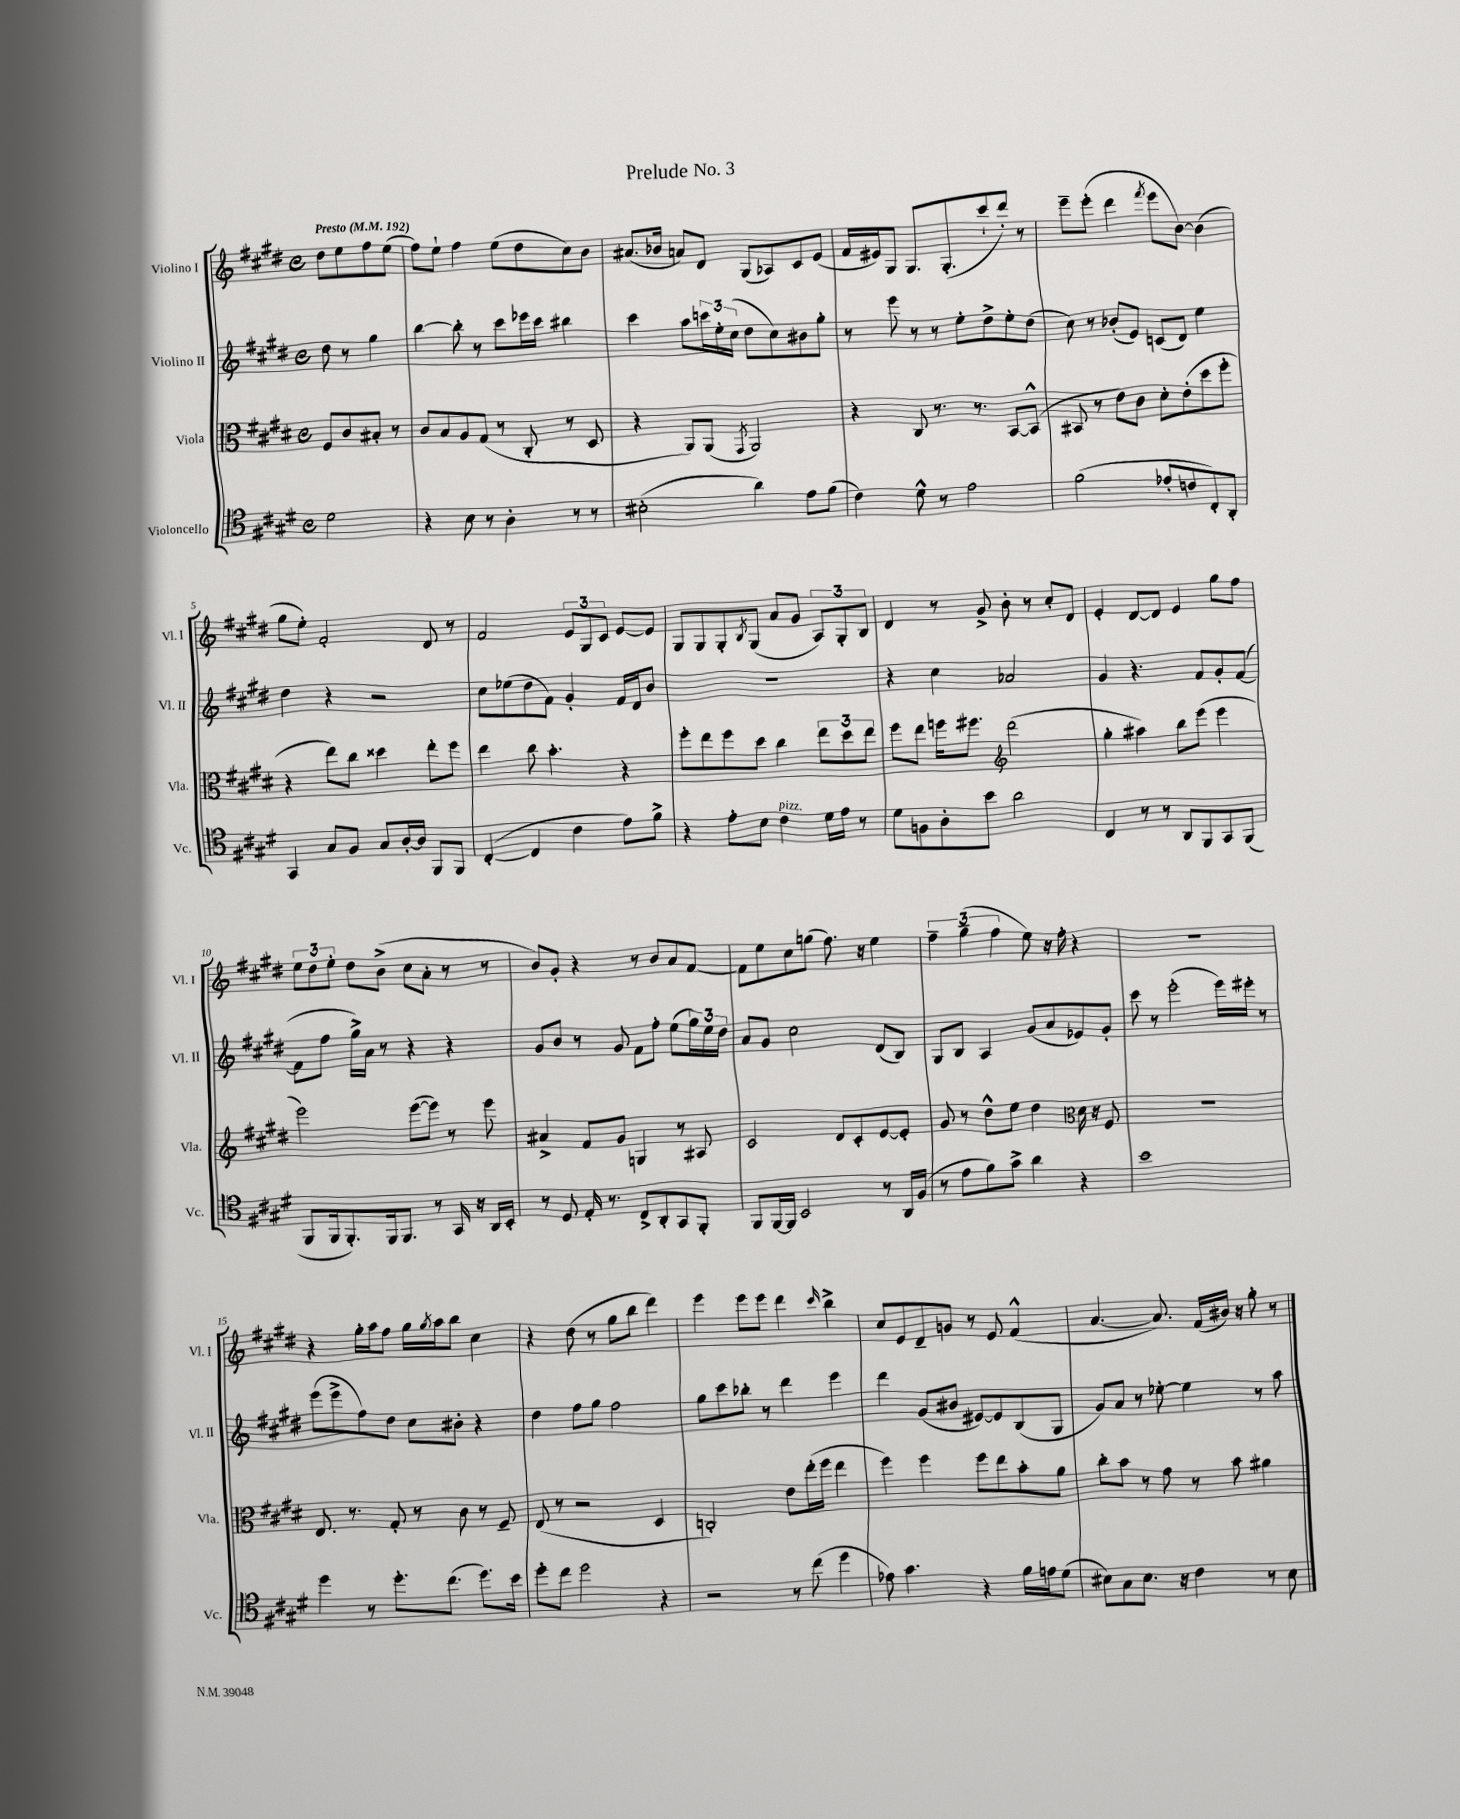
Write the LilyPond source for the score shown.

\header { title = "Prelude No. 3" }
<<
\new StaffGroup <<
\new Staff = "s0" \with { instrumentName = "Violino I" shortInstrumentName = "Vl. I" } {
    \clef treble \key e \major \defaultTimeSignature \time 4/4 \partial 2 \tempo "Presto" 4 = 192
    dis''8 e''8 fis''8 e''8( |
    fis''8) e''8-! fis''4 e''8( dis''8 cis''8) b'8 |
    ais'8.( bes'16 a'8) dis'8 gis8( aes8) cis'8 e'8( |
    fis'16 eis'16) gis8 gis8. gis8.-.( cis'''8-! dis'''8-.) r8 |
    e'''8-- e'''8-.( dis'''4 \acciaccatura { fis'''8 } e'''8 b'8~) b'4( |
    gis''8 e''8-.) fis'2-. dis'8 r8 |
    fis'2 \tuplet 3/2 { e'8 gis8 cis'8 } e'8~ e'8 |
    gis8 gis8 gis8-. \acciaccatura { b8 } gis8( a'8 gis'8 \tuplet 3/2 { a8) gis8-. b8 } |
    dis'4 r8 gis'8-> b'8-. r8 cis''8-. dis'8 |
    e'4-. dis'8~ dis'8 e'4 gis''8 fis''8 |
    \tuplet 3/2 { e''8 dis''8 e''8-. } dis''8 b'8->( cis''8 a'8-. r8 r8 |
    b'8) gis'8-. r4 r8 b'8 a'8 fis'8~ |
    fis'8 e''8 cis''8 g''8( fis''8.) r16 e''4 |
    \tuplet 3/2 { fis''4-- gis''4--( fis''4 } e''8) r16 fis''16-. r4 |
    R1 |
    r4 gis''16-. a''16 fis''8 gis''16 \acciaccatura { gis''8 } a''16 b''8 cis''4 |
    r4 dis''8( r8 gis''8 b''8 dis'''4) |
    e'''4 e'''8 e'''8 dis'''4 \grace { cis'''16 } b''4-> |
    cis''8 e'8 dis'8-- g'8 r8 e'8 fis'4-^( |
    a'4.~ a'8.) fis'16( bis'16) r16 gis''8-. r8 \bar "|." |
}
\new Staff = "s1" \with { instrumentName = "Violino II" shortInstrumentName = "Vl. II" } {
    \clef treble \key e \major \defaultTimeSignature \time 4/4 \partial 2
    dis''8 r8 gis''4 |
    b''4~ b''8-. r8 cis'''8 ees'''16 cis'''16 bis''4 |
    cis'''4 a''8 \tuplet 3/2 { c'''16 e''16-. cis''16( } dis''8 cis''8) bis'8 gis''8-. |
    r8 e'''8 r8 r8 e''8-. dis''8-> e''8-. dis''8( |
    cis''8) r8 bes'8-.( e'8) c'8( dis'8) e''4 |
    dis''4 r4 r2 |
    cis''8 ees''8( dis''8 fis'8) gis'4-. fis'16 dis'16 b'8 |
    R1 |
    r4 cis''4 aes'2 |
    gis'4 r4. fis'8 gis'8-. fis'8~( |
    fis'8 fis''8 gis''16->) a'16 r8 r4 r4 |
    gis'8 b'8 r8 gis'8 fis'8 fis''8-. e''8( \tuplet 3/2 { gis''16) e''16 dis''16 } |
    a'8 gis'8 cis''2 dis'8( b8) |
    gis8 b8 a4 gis'8( a'8 ees'8) gis'8-. |
    cis'''8 r8 e'''2-.( e'''16) eis'''16-. r8 |
    e'''8( e'''8-> fis''8) dis''8 cis''8 bis'8-. r4 |
    dis''4 fis''8 gis''8 fis''2 |
    gis''8 cis'''8 bes''8-. r8 dis'''4 e'''4 |
    dis'''4 gis'8( bis'8 eis'8~) eis'8 b8( gis8 |
    gis'8) a'8 r8 ees''8~-. ees''4 r8 a''8 \bar "|." |
}
\new Staff = "s2" \with { instrumentName = "Viola" shortInstrumentName = "Vla." } {
    \clef alto \key e \major \defaultTimeSignature \time 4/4 \partial 2
    fis8 cis'8 bis8-. r8 |
    cis'8 b8 a8 gis8( r8 cis8-. r8 dis8 |
    r4 a,8) a,8( \acciaccatura { gis,8 } a,2) |
    r4 cis8 r8. r8. b,8~ b,8-^( |
    bis,8 r8 e'8) cis'8 dis'8-. e'8-.( dis''8 fis''8-. |
    r4 e''8) cis''8 disis''4 e''8-. fis''8 |
    e''4 cis''8 b'4.-. r4 |
    fis''8-. e''8 fis''8 dis''8 cis''4 \tuplet 3/2 { e''8 dis''8 e''8 } |
    fis''8 e''8 f''16 fis''8. \clef treble dis'''2( |
    gis''4-. ais''4) b''8 e'''8( e'''4 |
    e'''2) e'''8~( e'''8) r8 e'''8 |
    ais'4-> fis'8 gis'8 g4 r8 ais8 |
    cis'2 dis'8 cis'8-. e'8~ e'8-. |
    gis'8 r8 dis''8-^ e''8 dis''4 \clef alto dis'16 r16 fis8 |
    R1 |
    e8. r8. gis8-. r8 cis'8 r8 fis8-- |
    e8( r8 r2 dis4 |
    c2-.) e'8 e''16-.( fis''16 e''4 |
    fis''4) fis''4 fis''8 e''8 b'8-. a'8 |
    cis''8-. b'8 r8 gis'8 r8 b'8 ais'4 \bar "|." |
}
\new Staff = "s3" \with { instrumentName = "Violoncello" shortInstrumentName = "Vc." } {
    \clef tenor \key e \major \defaultTimeSignature \time 4/4 \partial 2
    dis'2 |
    r4 b8 r8 a4-. r8 r8 |
    bis2-.( a'4) e'8 fis'8( |
    cis'4) dis'8-^ r8 e'2 |
    fis'2( ees'8-. c'8 cis8-.) a,8-. |
    gis,4 gis8 fis8 gis8 a16~-. a16 fis,8 fis,8 |
    cis4~-.( cis4 cis'4 e'8) fis'8-> |
    r4 e'8-. b8 cis'4^\markup { \italic "pizz." } dis'16 e'16 r8 |
    dis'8 f8 a8-. b'8 a'2 |
    cis4 r8 r8 a,8 fis,8 gis,8 fis,8( |
    fis,8 fis,16 fis,8.-.) fis,16 fis,8. r8 gis,16 r16 a,16 b,16-. |
    r8 dis8 e16-. r8. cis8-> a,8-. gis,8 fis,8-. |
    fis,8 fis,16~ fis,16 b,2 r8 a,16 fis16( |
    r8 e'8 fis'8) gis'8-> a'4 r4 |
    b'1 |
    dis''4 r8 dis''8.-. cis''8.( dis''8.) b'16 |
    dis''8-. cis''8 dis''2 r4 |
    r2 r8 cis''8( dis''4 |
    ees'8) gis'4. r4 fis'16 e'16 dis'8( |
    bis8) gis8 bis8. r16 cis'4 r8 bis8 \bar "|." |
}
>>
>>
